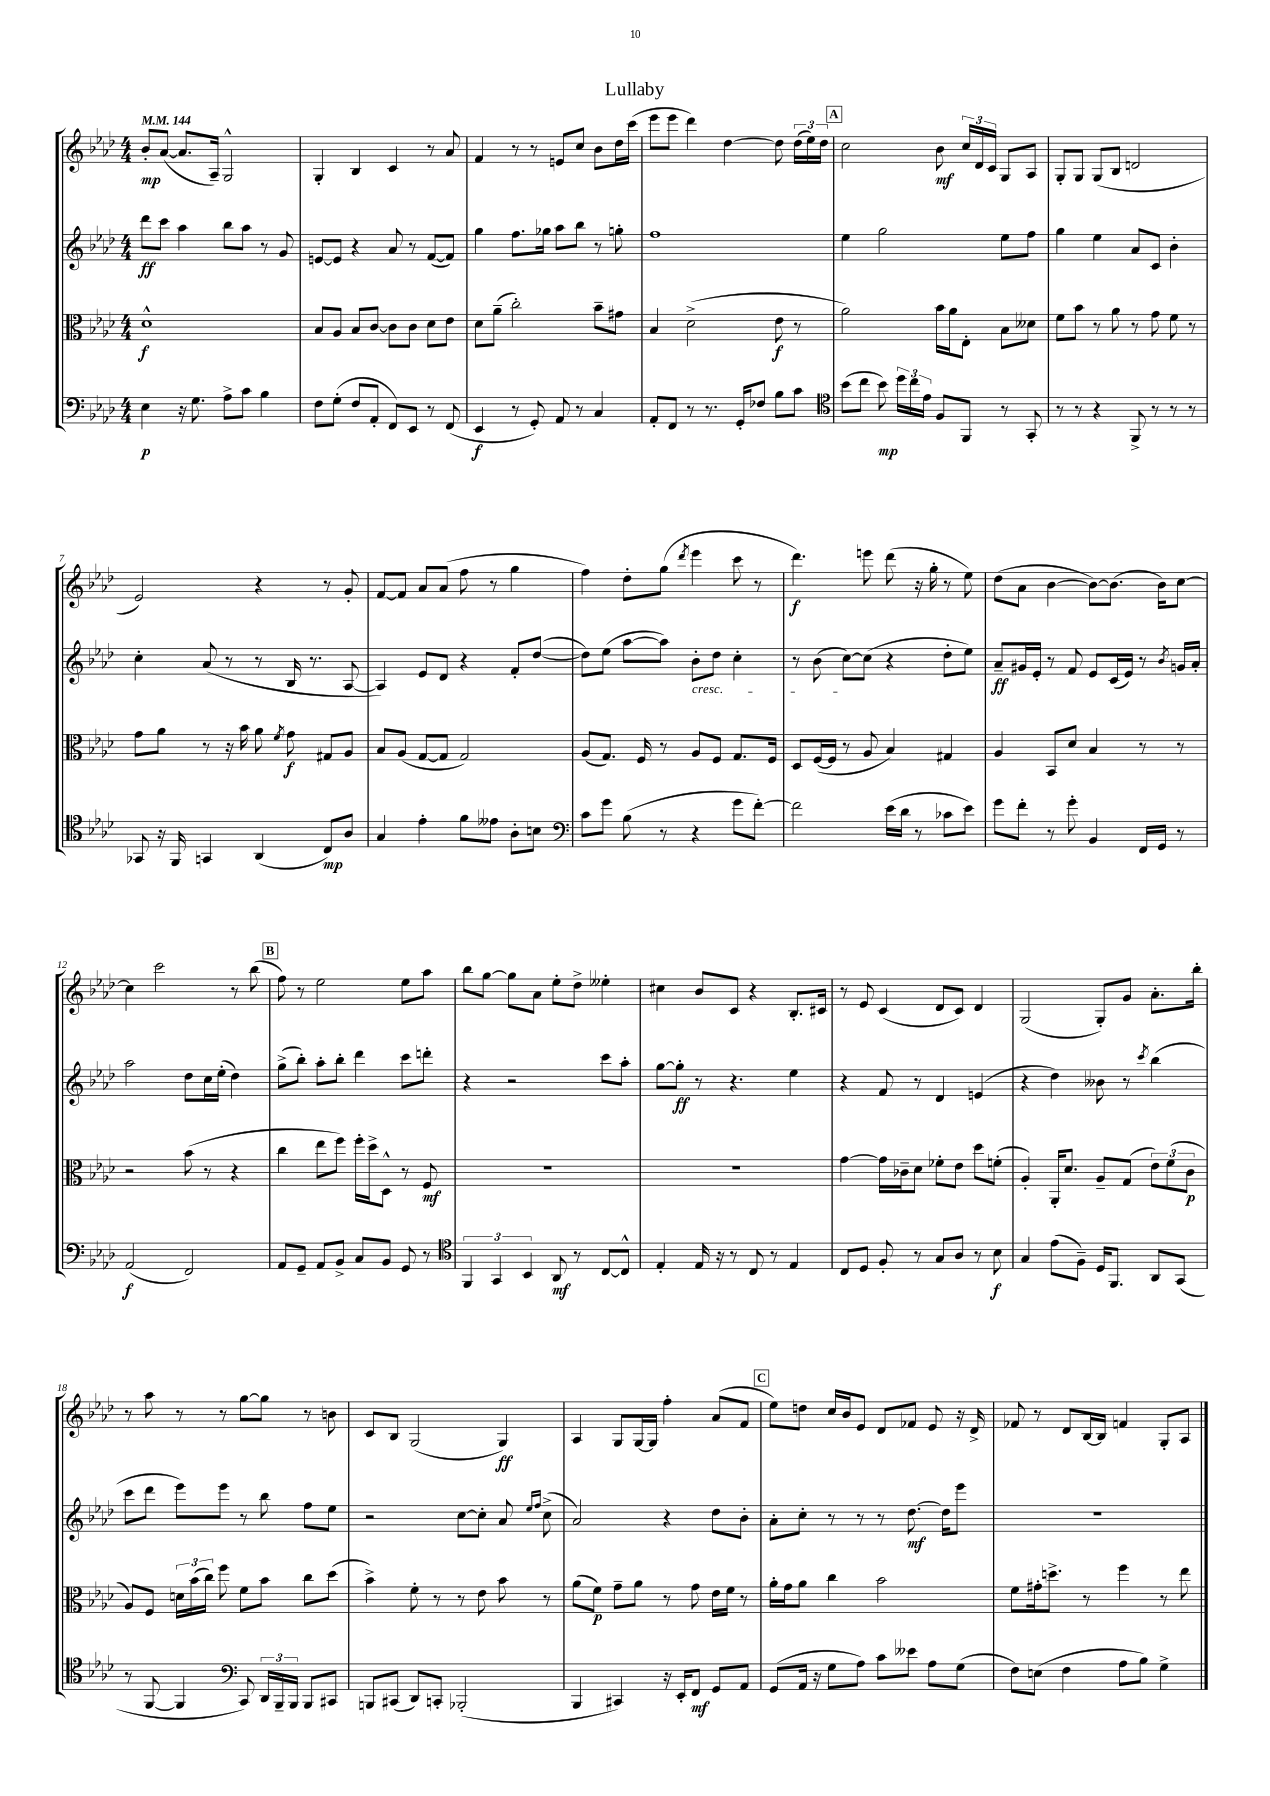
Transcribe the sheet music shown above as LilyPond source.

\header { title = "Lullaby" }
<<
\new StaffGroup <<
\new Staff = "s0" {
    \clef treble \key aes \major \numericTimeSignature \time 4/4 \tempo 4 = 144
    \autoBeamOff bes'8[-.\mp aes'8]~( aes'8.[ aes16]--) g2-^ |
    g4-. bes4 c'4 r8 aes'8 |
    f'4 r8 r8 e'8[ c''8] bes'8[ des''16 c'''16]( |
    ees'''8[ ees'''8] des'''4) des''4~ des''8 \tuplet 3/2 { des''16[( ees''16) des''16] } |
    \mark \markup { \box "A" } c''2 bes'8\mf \tuplet 3/2 { c''16[ des'16 c'16] } g8[ aes8] |
    g8[-. g8] g8[( bes8] d'2 |
    ees'2) r4 r8 g'8-. |
    f'8[~ f'8] aes'8[ aes'8]( f''8 r8 g''4 |
    f''4) des''8[-. g''8]( \acciaccatura { des'''8 } ees'''4 c'''8 r8 |
    des'''4.\f) e'''8 des'''8( r16 g''16-. r8 ees''8) |
    des''8[( aes'8] bes'4~ bes'8[~) bes'8.]( bes'16[) c''8]~ |
    c''4 c'''2 r8 bes''8( |
    \mark \markup { \box "B" } f''8) r8 ees''2 ees''8[ aes''8] |
    bes''8[ g''8]~ g''8[ aes'8] ees''8[-. des''8]-> eeses''4-. |
    cis''4 bes'8[ c'8] r4 bes8.[-. cis'16] |
    r8 ees'8 c'4( des'8[ c'8]) des'4 |
    g2( g8[-.) g'8] aes'8.[-. bes''16]-. |
    r8 aes''8 r8 r8 g''8[~ g''8] r8 b'8 |
    c'8[ bes8] g2( g4\ff) |
    aes4 g8[ g16~ g16] f''4-. aes'8[( f'8] |
    \mark \markup { \box "C" } ees''8[) d''8] c''16[ bes'16 ees'8] des'8[ fes'8] ees'8 r16 des'16-> |
    fes'8 r8 des'8[ bes16~ bes16] f'4 g8[-. aes8] \bar "|." |
}
\new Staff = "s1" {
    \clef treble \key aes \major \numericTimeSignature \time 4/4
    \autoBeamOff des'''8[\ff c'''8] aes''4 bes''8[ aes''8] r8 g'8 |
    e'8[~ e'8] r4 aes'8 r8 f'8[~( f'8]) |
    g''4 f''8.[ ges''16] aes''8[ bes''8] r8 g''8-. |
    f''1 |
    \mark \markup { \box "A" } ees''4 g''2 ees''8[ f''8] |
    g''4 ees''4 aes'8[ c'8] bes'4-. |
    c''4-. aes'8( r8 r8 bes16 r8. aes8~ |
    aes4) ees'8[ des'8] r4 f'8[-. des''8]~( |
    des''8[) ees''8]( aes''8[~ aes''8]) bes'8[-.\cresc des''8] c''4-. |
    r8 bes'8( c''8[~\!) c''8]( r4 des''8[-. ees''8]) |
    aes'8[--\ff gis'16 ees'16]-. r8 f'8 ees'8[ c'16( ees'16]) r8 \acciaccatura { bes'8 } g'16[ aes'16]-. |
    aes''2 des''8[ c''16 ees''16]-.( des''4) |
    \mark \markup { \box "B" } g''8[->( bes''8]-.) aes''8[-. bes''8]-. des'''4 c'''8[ d'''8]-. |
    r4 r2 c'''8[ aes''8]-. |
    g''8[~ g''8]-.\ff r8 r4. ees''4 |
    r4 f'8 r8 des'4 e'4( |
    r4 des''4) beses'8 r8 \acciaccatura { c'''8 } bes''4( |
    c'''8[ des'''8] ees'''8[) ees'''8] r8 bes''8 f''8[ ees''8] |
    r2 c''8[~ c''8]-. aes'8 \grace { ees''16[ f''16] } c''8->( |
    aes'2) r4 des''8[ bes'8]-. |
    \mark \markup { \box "C" } aes'8[-. c''8]-. r8 r8 r8 des''8.~\mf des''16[ ees'''8] |
    r1 \bar "|." |
}
\new Staff = "s2" {
    \clef alto \key aes \major \numericTimeSignature \time 4/4
    \autoBeamOff des'1-^\f |
    bes8[ aes8] bes8[ c'8]~ c'8[ c'8] des'8[ ees'8] |
    des'8[ aes'8]--( c''2-.) bes'8[-- gis'8] |
    bes4 des'2->( ees'8\f r8 |
    \mark \markup { \box "A" } aes'2) bes'16[ aes'16 ees8]-. bes8[ deses'8] |
    f'8[ bes'8] r8 aes'8 r8 g'8 f'8 r8 |
    g'8[ aes'8] r8 r16 bes'16 aes'8 \acciaccatura { f'8 } g'8\f gis8[ aes8] |
    bes8[ aes8]( g8[~ g8] g2) |
    aes8[( g8.]) f16 r8 aes8[ f8] g8.[ f16] |
    des8[ f16~( f16] r8 aes8 bes4) gis4 |
    aes4 bes,8[ des'8] bes4 r8 r8 |
    r2 bes'8( r8 r4 |
    \mark \markup { \box "B" } c''4 ees''8[ f''8]) f''16[-. des''16-> des8]-^ r8 f8\mf |
    R1 |
    R1 |
    g'4~ g'16[ ces'16-- des'8] fes'8[-. ees'8] des''8[ f'8]-.( |
    aes4-.) aes,16[-. des'8.] aes8[-- g8]( \tuplet 3/2 { ees'8[) f'8( c'8]\p } |
    aes8[) f8] \tuplet 3/2 { d'16[ bes'16( c''16]) } f''8 f'8[ bes'8] c''8[ des''8]( |
    bes'4->) f'8-. r8 r8 ees'8 bes'8 r8 |
    aes'8[( f'8]\p) g'8[-- aes'8] r8 g'8 ees'16[ f'16] r8 |
    \mark \markup { \box "C" } aes'16[-. g'16 aes'8] c''4 bes'2 |
    f'8[ gis'16-. d''8.]-> r8 f''4 r8 ees''8 \bar "|." |
}
\new Staff = "s3" {
    \clef bass \key aes \major \numericTimeSignature \time 4/4
    \autoBeamOff ees4\p r16 g8. aes8[-> c'8] bes4 |
    f8[ g8]-.( f8[ aes,8]-. f,8[) ees,8] r8 f,8( |
    ees,4\f r8 g,8-.) aes,8 r8 c4 |
    aes,8[-. f,8] r8 r8. g,16[-. fes8] bes8[ c'8] |
    \mark \markup { \box "A" } \clef tenor bes'8[( c''8] bes'8\mp) \tuplet 3/2 { des''16[ c''16 ees'16] } f8[ f,8] r8 g,8-. |
    r8 r8 r4 f,8-> r8 r8 r8 |
    ges,8 r16 f,16 g,4 aes,4( c8[\mp) aes8] |
    g4 ees'4-. f'8[ eeses'8] aes8[-. b8] |
    \clef bass c'8[ g'8] bes8( r8 r4 g'8[ f'8]~-.) |
    f'2 ees'16[( des'16] r8 ces'8[ ees'8]) |
    g'8[ f'8]-. r8 g'8-. bes,4 f,16[ g,16] r8 |
    aes,2\f( f,2) |
    \mark \markup { \box "B" } aes,8[ g,8]-- aes,8[ bes,8]-> c8[ bes,8] g,8 r8 |
    \clef tenor \tuplet 3/2 { f,4 g,4 bes,4 } aes,8\mf r8 c8[~ c8]-^ |
    ees4-. ees16 r16 r8 c8 r8 ees4 |
    c8[ des8] f8-. r8 g8[ aes8] r8 bes8\f |
    g4 ees'8[( f8]--) des16[ f,8.] aes,8[ g,8]( |
    r8 f,8~ f,4 \clef bass c,8) \tuplet 3/2 { des,16[ bes,,16-- bes,,16] } bes,,8[ cis,8] |
    b,,8[ cis,8]( des,8[) c,8]-. bes,,2-.( |
    bes,,4 cis,4) r16 ees,16[-. f,8]\mf g,8[ aes,8] |
    \mark \markup { \box "C" } g,8[( aes,16] r16 g8[ aes8]) c'8[ eeses'8] aes8[ g8]( |
    f8[) e8]( f4 aes8[ bes8]) g4-> \bar "|." |
}
>>
>>
